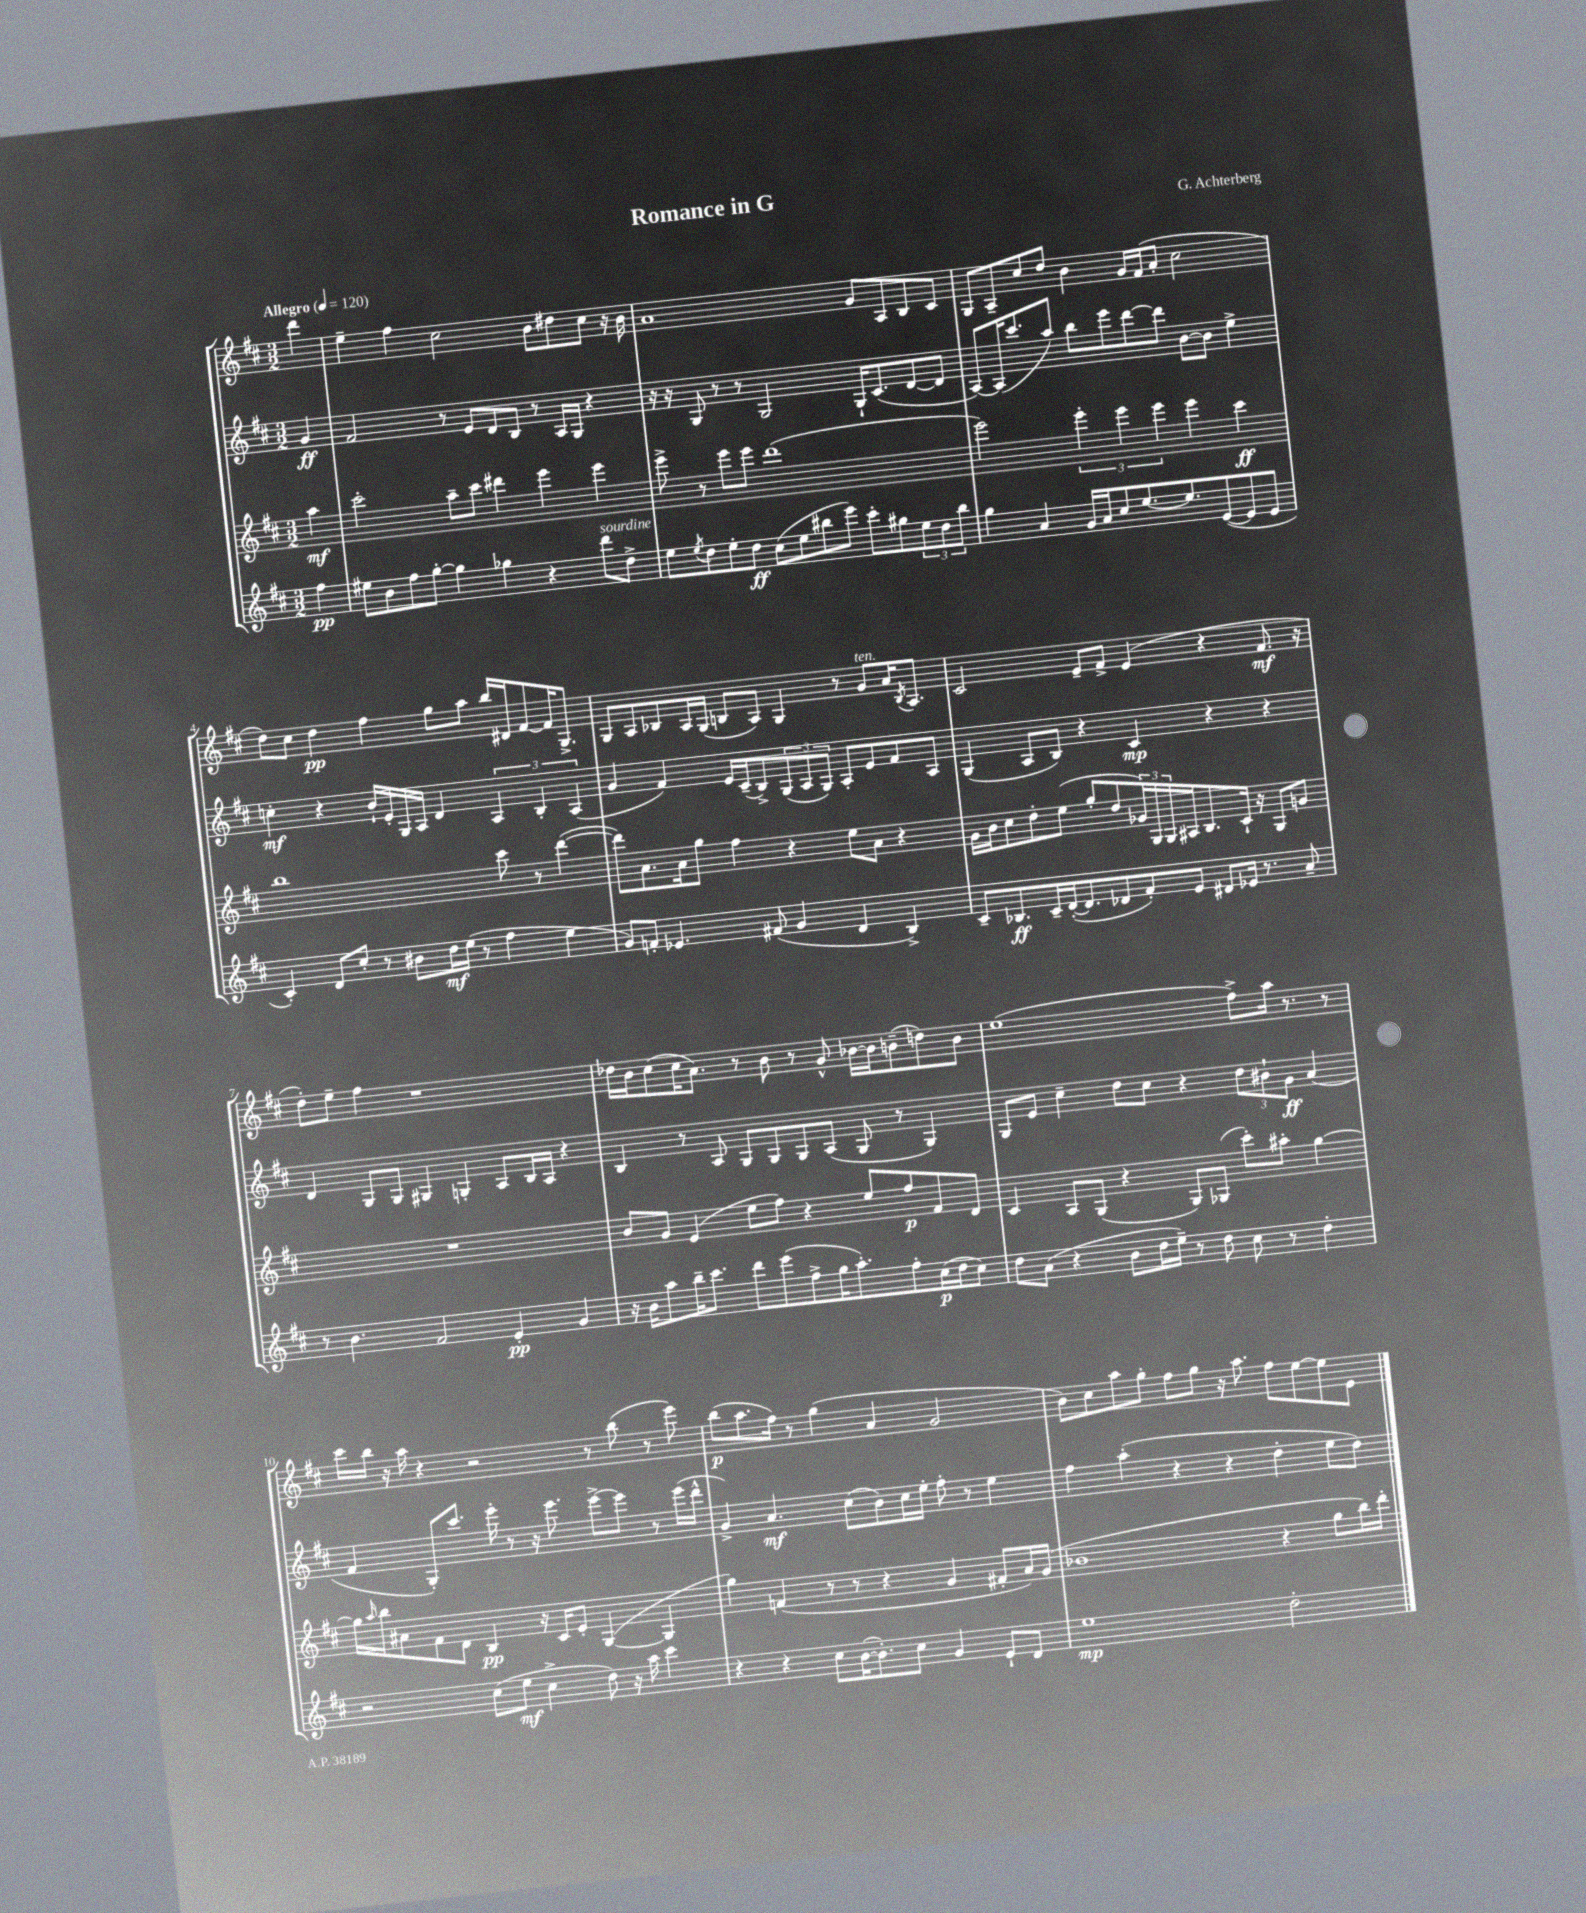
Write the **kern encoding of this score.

**kern	**dynam	**kern	**dynam	**kern	**dynam	**kern	**dynam
*part4	*part4	*part3	*part3	*part2	*part2	*part1	*part1
*staff4	*staff4	*staff3	*staff3	*staff2	*staff2	*staff1	*staff1
*clefG2	*	*clefG2	*	*clefG2	*	*clefG2	*
*k[f#c#]	*	*k[f#c#]	*	*k[f#c#]	*	*k[f#c#]	*
*M3/2	*	*M3/2	*	*M3/2	*	*M3/2	*
*MM120	*	*MM120	*	*MM120	*	*MM120	*
=	=	=	=	=	=	=	=
!	!	!	!	!	!	!LO:TX:a:B:t=Allegro	!
4ff#\	pp	4aa\	mf	4g/	ff	4ddd\	.
=1	=1	=1	=1	=1	=1	=1	=1
8ee#X\L	.	2ccc#'\	.	2f#/	.	4ee~\	.
8b\	.	.	.	.	.	.	.
8ff#\	.	.	.	.	.	4ff#\	.
[8gg'\J	.	.	.	.	.	.	.
4gg\]	.	8aa~\L	.	8r	.	2cc#\	.
.	.	8ccc#\J	.	8e/L	.	.	.
4gg-X\	.	4ddd#X\	.	8d/	.	.	.
.	.	.	.	8B/J	.	.	.
4r	.	4eee\	.	8r	.	8b\L	.
.	.	.	.	16A/LL	.	8dd#X\	.
.	.	.	.	16G/JJ	.	.	.
!LO:TX:a:i:t=sourdine	!	!	!	!	!	!	!
8ddd\L	.	4eee\	.	4r	.	8cc#\J	.
8dd^\J	.	.	.	.	.	16r	.
.	.	.	.	.	.	16b\	.
=2	=2	=2	=2	=2	=2	=2	=2
8ee\L	.	8eee^\	.	16r	.	1a	.
.	.	.	.	16r	.	.	.
8qee/	.	.	.	.	.	.	.
8dd\	.	8r	.	8G/	.	.	.
8ee'\	.	8eee\L	.	8r	.	.	.
8dd\J	ff	8eee\J	.	8r	.	.	.
(8cc#\L	.	(1ddd	.	2G/	.	.	.
8ee\	.	.	.	.	.	.	.
8bb#X\	.	.	.	.	.	.	.
8eee\J)	.	.	.	.	.	.	.
8ccc#'\L	.	.	.	16G`/KL	.	8g/L	.
.	.	.	.	(8.c#/	.	.	.
8gg#X\	.	.	.	.	.	8A/	.
12ee\	.	.	.	[8d/	.	8B/	.
12dd\	.	.	.	.	.	.	.
.	.	.	.	8d/J]	.	8c#/J	.
12bb#\J	.	.	.	.	.	.	.
=3	=3	=3	=3	=3	=3	=3	=3
4gg\	.	2eee\)	.	[8A/L)	.	8G/L	.
.	.	.	.	(16A/K]	.	8A~/	.
.	.	.	.	8.ccc#/	.	.	.
4a/	.	.	.	.	.	8cc#/	.
.	.	.	.	8aa/J)	.	8dd/J	.
16g/LL	.	6eee'\	.	8bb\L	.	4b\	.
16a/J	.	.	.	.	.	.	.
8cc#/	.	.	.	8eee\	.	.	.
.	.	6eee\	.	.	.	.	.
[8.ee/	.	.	.	[8ddd\	.	16g/LL	.
.	.	.	.	.	.	(16f#/J	.
.	.	6eee\	.	.	.	.	.
.	.	.	.	8ddd\J]	.	8a'/J	.
8.ee/]	.	.	.	.	.	.	.
.	.	4eee\	.	[8b\L	.	2cc#\	.
([8e/	.	.	.	8b\J]	.	.	.
8e/]	.	4ccc#\	ff	4ee^\	.	.	.
8e/J	.	.	.	.	.	.	.
!!LO:LB:g=z
=4	=4	=4	=4	=4	=4	=4	=4
4c#'/)	.	1bb	.	4ccn'\	mf	8dd\L)	.
.	.	.	.	.	.	8cc#\J	.
8d/L	.	.	.	4r	.	4dd\	pp
8cc#'/J	.	.	.	.	.	.	.
8r	.	.	.	16b`/LL	.	4ff#\	.
.	.	.	.	16e'/	.	.	.
8b#X\L	.	.	.	16G/	.	.	.
.	.	.	.	16A/JJ	.	.	.
16dd\L	mf	.	.	4d/	.	8gg\L	.
(16ee\JJ	.	.	.	.	.	.	.
8r	.	.	.	.	.	8aa\J	.
4ff#\	.	8ccc#\	.	6A/	.	16bb/LL	.
.	.	.	.	.	.	16d#X/J	.
.	.	8r	.	.	.	[8f#/	.
.	.	.	.	6B'/	.	.	.
4ee\	.	([4ddd\	.	.	.	16f#/K]	.
.	.	.	.	.	.	8.G^/J	.
.	.	.	.	(6A/	.	.	.
=5	=5	=5	=5	=5	=5	=5	=5
8g/L)	.	8ddd\L])	.	4g/	.	8G/L	.
8fn'/J	.	8.a\	.	.	.	8A/	.
4.e-X/	.	.	.	4f#/)	.	8B-X/	.
.	.	16a\k	.	.	.	.	.
.	.	8gg\J	.	.	.	16A/L	.
.	.	.	.	.	.	(16G/JJ	.
.	.	4ff#\	.	16e/LL	.	8Bn/L	.
.	.	.	.	(16c#~/J	.	.	.
(8f#X/	.	.	.	8B^/)	.	8A/J)	.
4g/	.	4r	.	(12G/	.	4G/	.
.	.	.	.	12A/	.	.	.
.	.	.	.	12G/J)	.	.	.
4d/	.	8ee\L	.	8A'/L	.	8r	.
!	!	!	!	!	!	!LO:TX:a:i:t=ten.	!
.	.	8a\J	.	8e/	.	8g/L	.
4B^/)	.	4r	.	8f#/	.	16a/K	.
.	.	.	.	.	.	8qB/	.
.	.	.	.	.	.	8.A/J	.
.	.	.	.	8A/J	.	.	.
=6	=6	=6	=6	=6	=6	=6	=6
8c#~/L	.	16g\LL	.	(4G/	.	2c#/	.
.	.	16b\J	.	.	.	.	.
8.B-X/	ff	8cc#\	.	.	.	.	.
.	.	8dd'\	.	8A/L	.	.	.
16c#~/L	.	.	.	.	.	.	.
([16d'/J	.	(8ee\J	.	8B/J)	.	.	.
8.d/]	.	.	.	.	.	.	.
.	.	8gg'/L	.	4r	.	8e~/L	.
8d-X/	.	8dd/	.	.	.	8f#^/J	.
8f#'/)	.	24g-X/L)	.	4c#/	mp	(4e/	.
.	.	24G/	.	.	.	.	.
.	.	24G/	.	.	.	.	.
8e/J	.	16A#X/J	.	.	.	.	.
.	.	8.B/	.	.	.	.	.
8d#X/L	.	.	.	4r	.	4r	.
16e-X/Jk	.	16c#`/Jk	.	.	.	.	.
8.r	.	16r	.	.	.	.	.
.	.	8G/L	.	4r	.	8.f#/	mf
8a~/	.	8gn/J	.	.	.	.	.
.	.	.	.	.	.	16r	.
!!LO:LB:g=z
=7	=7	=7	=7	=7	=7	=7	=7
8r	.	1.r	.	4d/	.	8dd'\L)	.
4.b\	.	.	.	.	.	8ee~\J	.
.	.	.	.	8G/L	.	4ff#\	.
.	.	.	.	8G/J	.	.	.
2f#/	.	.	.	4G#X/	.	1r	.
.	.	.	.	4Gn'/	.	.	.
4e'/	pp	.	.	8A/L	.	.	.
.	.	.	.	16B/L	.	.	.
.	.	.	.	16A/JJ	.	.	.
4g/	.	.	.	4r	.	.	.
=8	=8	=8	=8	=8	=8	=8	=8
16r	.	8b/L	.	4B/	.	16dd-X\LL	.
16b\KL	.	.	.	.	.	16b\J	.
8aa\	.	8g/J	.	.	.	(8cc#\	.
16bb~\K	.	(4e/	.	8r	.	16cc#\K	.
8.ccc#\J	.	.	.	.	.	8.a\J)	.
.	.	.	.	8A/	.	.	.
8ddd\L	.	8ee\L	.	8G/L	.	8r	.
(8eee\	.	8ff#\J)	.	8G/	.	8b\	.
8ff#^\	.	4r	.	8G/	.	8r	.
16gg\K	.	.	.	(8A/J	.	8g^^/	.
8.aa'\)	.	.	.	.	.	.	.
.	.	8ee/L	.	8G/	.	[16b-X\LL	.
.	.	.	.	.	.	16b-\J]	.
8ff#'\	.	8ff#/	p	8r	.	(8bn~\	.
(16cc#\L	p	8f#/	.	4G/)	.	8ddn\)	.
16dd\J	.	.	.	.	.	.	.
8cc#\J)	.	8d/J	.	.	.	8b\J	.
=9	=9	=9	=9	=9	=9	=9	=9
8dd\L	.	4c#/	.	8G/L	.	(1ee	.
(8a\J	.	.	.	8e/J	.	.	.
4r	.	8A/L	.	4cc#~\	.	.	.
.	.	(8G/J	.	.	.	.	.
8b\L	.	4r	.	8dd\L	.	.	.
16dd\L	.	.	.	8cc#\J	.	.	.
16ee~\JJ)	.	.	.	.	.	.	.
8r	.	8G/L)	.	4r	.	.	.
8dd\	.	(8G-X/J	.	.	.	.	.
8cc#\	.	8ccc#'\L)	.	12dd\L	.	8ff#^\L)	.
.	.	.	.	12b#X`\	.	.	.
8r	.	8aa#X'\J	.	.	.	16aa\Jk	.
.	.	.	.	12g\J	ff	.	.
.	.	.	.	.	.	8.r	.
4dd'\	.	[4gg\	.	(4a/	.	.	.
.	.	.	.	.	.	8r	.
!!LO:LB:g=z
=10	=10	=10	=10	=10	=10	=10	=10
2r	.	16gg\LL]	.	4f#/	.	16ccc#\LL	.
.	.	16qqaa/	.	.	.	.	.
.	.	16bb\J	.	.	.	16bb\JJ	.
.	.	8a#X\	.	.	.	16r	.
.	.	.	.	.	.	16aa\	.
.	.	8f#\	.	8G'/L)	.	4r	.
.	.	8d\J	.	8.ccc#/J	.	.	.
(8cc#\L	.	4B/	pp	.	.	2r	.
.	.	.	.	16eee'\	.	.	.
8ee\J	mf	.	.	8r	.	.	.
4cc#^\	.	16r	.	16r	.	.	.
.	.	16c#/KL	.	8.eee\	.	.	.
.	.	8e'/J	.	.	.	.	.
8dd\)	.	([4G/	.	[8eee^\L	.	8r	.
16r	.	.	.	8eee\J]	.	(8bb\	.
16aa\	.	.	.	.	.	.	.
4ccc#\	.	4G/]	.	8r	.	8r	.
.	.	.	.	(16eee\LL	.	8eee\)	.
.	.	.	.	16ddd^^\JJ	.	.	.
=11	=11	=11	=11	=11	=11	=11	=11
4r	.	4gg\)	.	4g^/)	.	(8bb\L	p
.	.	.	.	.	.	8.aa\	.
4r	.	(4fn/	.	4.a/	mf	.	.
.	.	.	.	.	.	16ff#\Jk)	.
.	.	.	.	.	.	8r	.
8cc#\L	.	8r	.	.	.	(4gg\	.
([16b\K	.	8r	.	(8cc#\L	.	.	.
8.b'\])	.	.	.	.	.	.	.
.	.	4r	.	8b\)	.	4a/	.
8cc#\J	.	.	.	16cc#\L	.	.	.
.	.	.	.	16ee'\JJ	.	.	.
4g/	.	4g/	.	8ff#'\	.	2g/	.
.	.	.	.	8r	.	.	.
8e`/L	.	8f#X'/L	.	4ee\	.	.	.
8d/J	.	16a/L)	.	.	.	.	.
.	.	(16g/JJ	.	.	.	.	.
=12	=12	=12	=12	=12	=12	=12	=12
1ee	mp	1b-X	.	4ff#\	.	8b\L)	.
.	.	.	.	.	.	8cc#\	.
.	.	.	.	(4aa'\	.	8aa\	.
.	.	.	.	.	.	8gg'\J	.
.	.	.	.	4r	.	8ff#\L	.
.	.	.	.	.	.	8gg\J	.
.	.	.	.	4r	.	16r	.
.	.	.	.	.	.	8.aa\	.
2dd'\	.	4r	.	4dd'\	.	8ff#\L	.
.	.	.	.	.	.	[8ee\	.
.	.	8gg\L	.	8ee\L	.	8ee\]	.
.	.	16bb\L)	.	8dd\J)	.	8e\J	.
.	.	16ddd'\JJ	.	.	.	.	.
==	==	==	==	==	==	==	==
*-	*-	*-	*-	*-	*-	*-	*-
